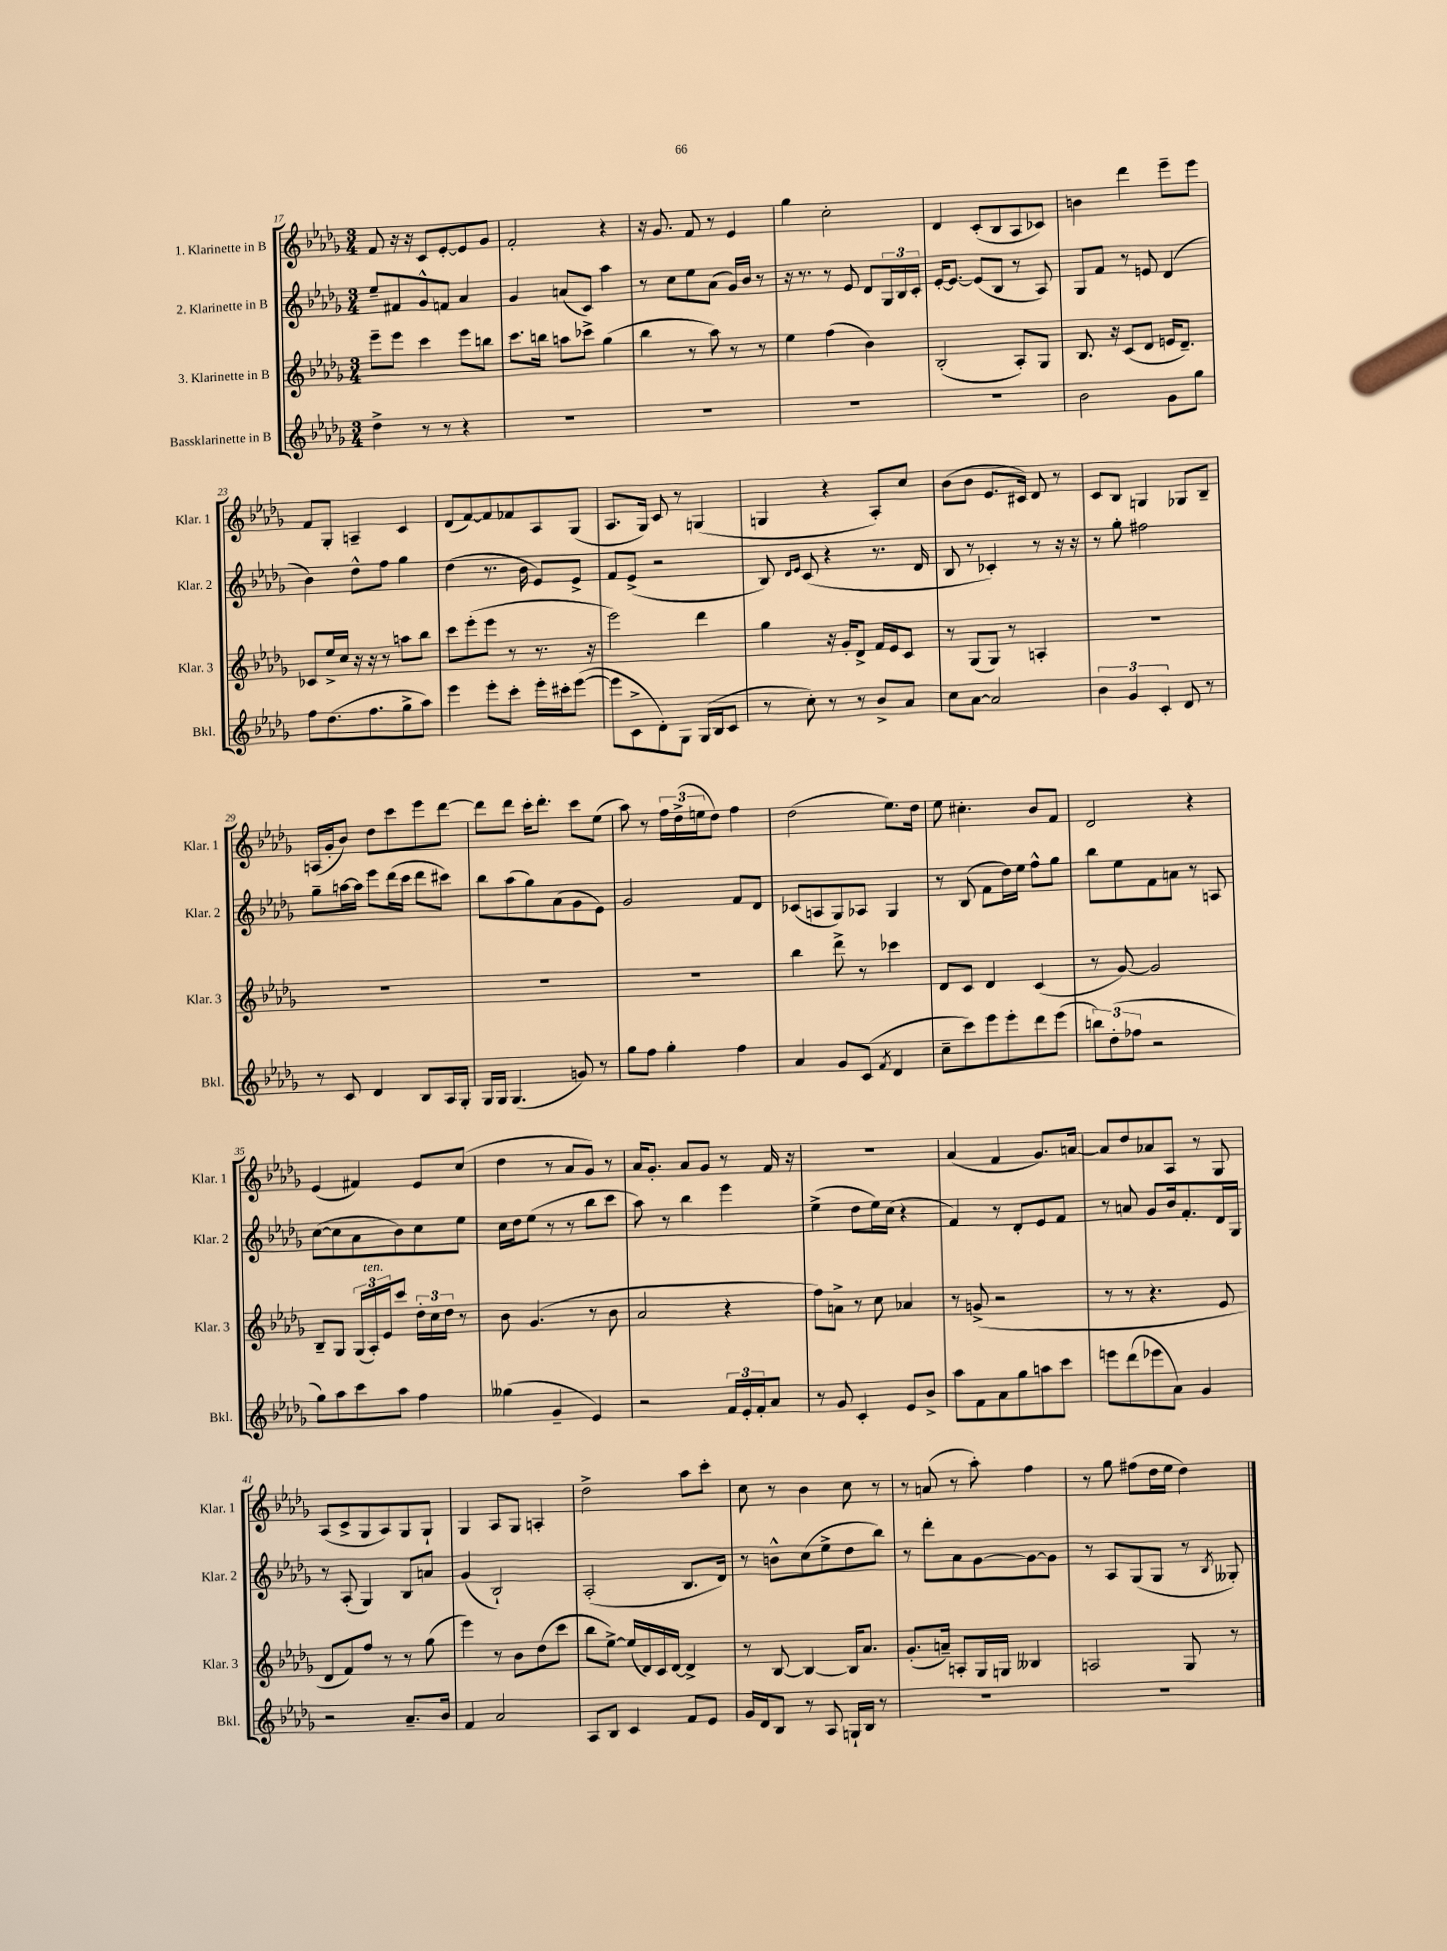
<<
\new StaffGroup <<
\new Staff = "s0" \with { instrumentName = "1. Klarinette in B" shortInstrumentName = "Klar. 1" } {
    \clef treble \key des \major \numericTimeSignature \time 3/4
    f'8 r16 r16 c'8 ees'8~-. ees'8 ges'8 |
    f'2-. r4 |
    r16 ges'8. f'8 r8 ees'4 |
    ges''4 c''2-. |
    des'4 c'8-.( bes8 aes8 ces'8) |
    b'4 des'''4 ees'''8-- ees'''8 |
    f'8 ges8-. a4-- c'4 |
    des'8( f'8~) f'8 fes'8 aes8 ges8( |
    aes8. ges16) c'8 r8 g4( |
    g4 r4 aes8-.) c''8 |
    bes'8( bes'8 ees'8. cis'16) des'8 r8 |
    c'8 bes8 g4 ges8 bes8-- |
    a16( ges'16-. bes'8) des''8 c'''8 ees'''8 des'''8~ |
    des'''8 des'''8 c'''16-. des'''8.-. c'''8 ees''8( |
    aes''8) r8 \tuplet 3/2 { f''16 des''16->( e''16 } des''8) f''4 |
    des''2( ees''8.) des''16 |
    ees''8 cis''4.-. bes'8 f'8 |
    des'2 r4 |
    ees'4( fis'4) ees'8 c''8( |
    des''4 r8 aes'8 ges'8) r8 |
    aes'16 ges'8.-. aes'8 ges'8 r8 f'16 r16 |
    R2. |
    aes'4( f'4 ges'8.) a'16~ |
    a'8 des''8 aes'8 aes8 r8 ges8 |
    aes8( c'8-> ges8 aes8) ges8 ges8-! |
    ges4 aes8 ges8 a4-. |
    des''2-> aes''8 c'''8-. |
    c''8 r8 bes'4 c''8 r8 |
    r8 a'8( r8 aes''8-.) f''4 |
    r8 ges''8 fis''8( des''16 ees''16 des''4) \bar "|." |
}
\new Staff = "s1" \with { instrumentName = "2. Klarinette in B" shortInstrumentName = "Klar. 2" } {
    \clef treble \key des \major \numericTimeSignature \time 3/4
    ees''8-- fis'8 ges'8-^ f'8 aes'4 |
    ges'4 a'8( c'8) aes''4 |
    r8 c''8 ees''8 aes'8( ges'16) bes'16 r8 |
    r16 r8. r8 ees'8 des'8 \tuplet 3/2 { ges16 bes16 c'16-. } |
    ees'16~-. ees'8.~ ees'8( bes8 r8 aes8) |
    ges8 f'8 r8 e'8 des'4( |
    bes'4) des''8-^ f''8 ges''4 |
    des''4( r8. bes'16 ees'8) ees'8-> |
    f'8 ees'8->( r2 |
    bes8) \grace { des'16 ees'16 } c'8( r4 r8. des'16 |
    bes8 r8 ces'4-.) r8 r16 r16 |
    r8 ges''8-. fis''2 |
    ges''8-- a''16~ a''16 ees'''8 des'''16( c'''16 des'''8 cis'''8) |
    bes''8 aes''8( ges''8) aes'8( ges'8 ees'8) |
    ges'2 f'8 des'8 |
    ces'8( a8 ges8) aes8 ges4 |
    r8 bes8( f'8 des''16) ees''16 f''8-^ ges''8 |
    bes''8 ees''8 f'8 a'8 r8 a8 |
    c''8~( c''8 aes'8 bes'8) c''8 ees''8 |
    c''16 des''16 ees''8( r8 r8 bes''8 c'''8 |
    aes''8) r8 bes''4 ees'''4 |
    ees''4->( des''8 ees''16) c''16( r4 |
    f'4) r8 des'8-. ees'8 f'8 |
    r8 a'8 ges'8 bes'16 f'8.-. des'16 ges16 |
    r8 aes8-.( ges4) bes8 a'8 |
    ges'4( bes2-!) |
    aes2-.( bes8. des'16) |
    r8 b'8-^ c''8( ees''8-> des''8 bes''8) |
    r8 des'''8-. aes'8 ges'8~ ges'8~ ges'8 |
    r8 aes8 ges8( ges8 r8 \acciaccatura { bes8 } geses8-.) \bar "|." |
}
\new Staff = "s2" \with { instrumentName = "3. Klarinette in B" shortInstrumentName = "Klar. 3" } {
    \clef treble \key des \major \numericTimeSignature \time 3/4
    ees'''8-- ees'''8 c'''4 ees'''8 b''8 |
    c'''8. b''16 a''8 ces'''8-> ges''4( |
    bes''4 r8 aes''8) r8 r8 |
    ees''4 f''4( bes'4) |
    bes2-.( aes8-.) ges8 |
    bes8. r16 c'8( des'8 e'16 des'8.--) |
    ces'8 ees''16-> c''16 r16 r16 r8 a''8 bes''8 |
    c'''8 ees'''8-.( ees'''8 r8 r8. r16 |
    ees'''2) des'''4 |
    ges''4 r16 ges'16-. des'8-> f'16 ees'16 c'8 |
    r8 ges8( ges8) r8 a4-. |
    R2. |
    R2. |
    R2. |
    R2. |
    bes''4 des'''8-> r8 ces'''4 |
    des'8 c'8 des'4 c'4( |
    r8 ges'8~) ges'2 |
    bes8-- ges8 \tuplet 3/2 { ges16( aes16-.^\markup { \italic "ten." }) ees'16 } c'''8 \tuplet 3/2 { des''16-. c''16 des''16 } r8 |
    bes'8 ges'4.( r8 bes'8 |
    aes'2 r4 |
    f''8) a'8-> r8 c''8 aes'4 |
    r8 g'8->( r2 |
    r8 r8 r4. ees'8 |
    des'8 f'8) f''8 r8 r8 ges''8( |
    ees'''4) r8 bes'8 des''8( c'''8 |
    bes''8 ees''8~->) ees''16( des'16) c'16 des'16~ des'4-> |
    r8 bes8~ bes4~ bes16 aes'8. |
    ges'8.-.( a'16--) a8-. ges16 g16 beses4 |
    a2 ges8 r8 \bar "|." |
}
\new Staff = "s3" \with { instrumentName = "Bassklarinette in B" shortInstrumentName = "Bkl." } {
    \clef treble \key des \major \numericTimeSignature \time 3/4
    des''4-> r8 r8 r4 |
    R2. |
    R2. |
    R2. |
    R2. |
    bes'2 ges'8 ges''8 |
    f''8 des''8.( f''8. ges''8-> aes''8) |
    ees'''4 ees'''8-. c'''8-. ees'''16-. cis'''16-. ees'''8~( |
    ees'''8 c'8-> des'8-.) ges8 ges16( bes16 c'8 |
    r8 c''8-.) r8 r8 bes'8-> aes'8 |
    c''8 aes'8~ aes'2 |
    \tuplet 3/2 { bes'4 ges'4 c'4-. } des'8 r8 |
    r8 c'8 des'4 bes8 aes16 ges16-. |
    ges16 ges16 ges4.( g'8) r8 |
    ges''8 f''8 ges''4-. f''4 |
    aes'4 ges'8 c'8( \acciaccatura { f'8 } des'4 |
    c''8-- c'''8) ees'''8 ees'''8-. des'''8 ees'''8( |
    \tuplet 3/2 { b''8) des''8-.( fes''8 } r2 |
    ges''8) aes''8 c'''8 aes''8 f''4 |
    geses''4( ges'4-- ees'4) |
    r2 \tuplet 3/2 { f'16 ees'16-. f'16-. } aes'8 |
    r8 ges'8 c'4-. ees'8 bes'8-> |
    aes''8 f'8 aes'8 ges''8 a''8 c'''8 |
    e'''8 des'''8( ees'''8 aes'8) ges'4 |
    r2 aes'8.-- bes'16 |
    f'4 aes'2 |
    aes8 bes8 c'4 f'8 ees'8 |
    ges'16 des'16 bes8 r8 aes8 g16-! bes16 r8 |
    R2. |
    R2. \bar "|." |
}
>>
>>
\layout { \context { \Score currentBarNumber = #17 } }
